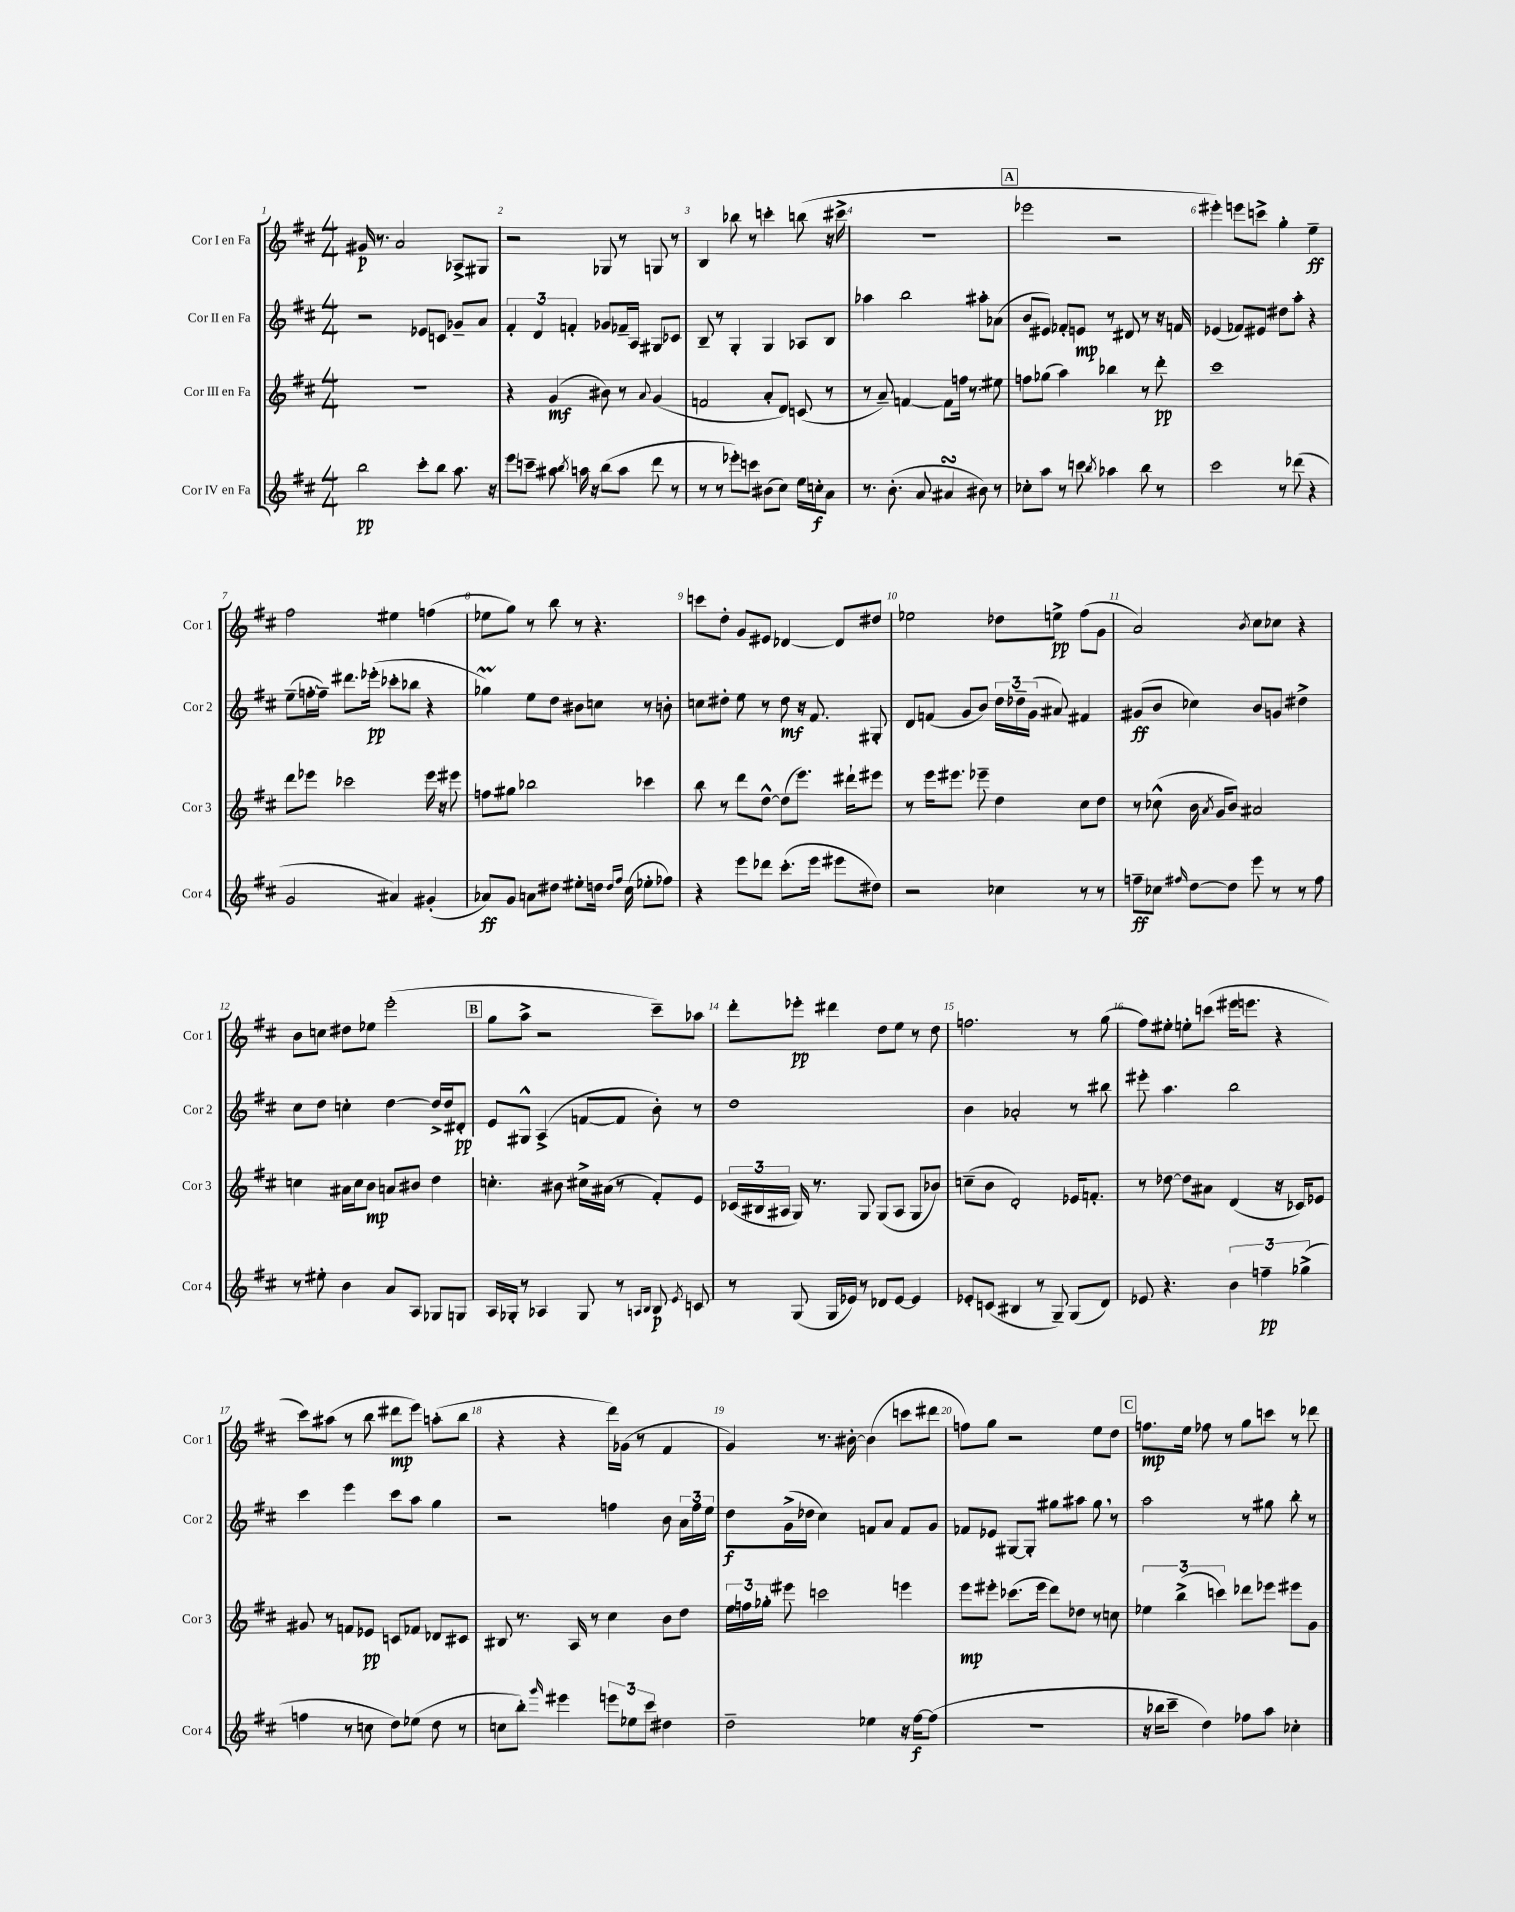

**kern	**dynam	**kern	**dynam	**kern	**dynam	**kern	**dynam
*part4	*part4	*part3	*part3	*part2	*part2	*part1	*part1
*staff4	*staff4	*staff3	*staff3	*staff2	*staff2	*staff1	*staff1
*I"Cor IV en Fa	*	*I"Cor III en Fa	*	*I"Cor II en Fa	*	*I"Cor I en Fa	*
*I'Cor 4	*	*I'Cor 3	*	*I'Cor 2	*	*I'Cor 1	*
*clefG2	*	*clefG2	*	*clefG2	*	*clefG2	*
*k[f#c#]	*	*k[f#c#]	*	*k[f#c#]	*	*k[f#c#]	*
*M4/4	*	*M4/4	*	*M4/4	*	*M4/4	*
=1	=1	=1	=1	=1	=1	=1	=1
2bb\	pp	1r	.	2r	.	16g#X/	p
.	.	.	.	.	.	8.r	.
.	.	.	.	.	.	2a/	.
8ccc#'\L	.	.	.	8e-X/L	.	.	.
8bb\J	.	.	.	8cn/J	.	.	.
8.aa\	.	.	.	8g-X~/L	.	8A-X^/L	.
.	.	.	.	8a/J	.	8G#X/J	.
16r	.	.	.	.	.	.	.
=2	=2	=2	=2	=2	=2	=2	=2
8eee\L	.	4r	.	6f#'/	.	2r	.
8cccn~\J	.	.	.	.	.	.	.
.	.	.	.	6d/	.	.	.
8aa#X\	.	(4g/	mf	.	.	.	.
.	.	.	.	6fn'/	.	.	.
8qbb/	.	.	.	.	.	.	.
16aan\	.	.	.	.	.	.	.
16r	.	.	.	.	.	.	.
(8bb\L	.	8b#X\)	.	8g-X/L	.	8G-X/	.
8aa\J	.	8r	.	16f-X~/L	.	8r	.
.	.	.	.	16A/JJ	.	.	.
.	.	8qqa/	.	.	.	.	.
8ddd\	.	(4g/	.	8G#X/L	.	8Gn/	.
8r	.	.	.	8c-X/J	.	8r	.
=3	=3	=3	=3	=3	=3	=3	=3
8r	.	2fn/	.	8B~/	.	4B/	.
8r	.	.	.	8r	.	.	.
8eee-X'\L)	.	.	.	4G'/	.	8bb-X\	.
8cccn\J	.	.	.	.	.	8r	.
(8b#X\L	.	8a'/L	.	4G/	.	4cccn'\	.
8cc#\J)	.	8d/J)	.	.	.	.	.
16ee\LL	.	(8cn/	.	8A-X/L	.	(8bbn\	.
16ccn'\J	f	.	.	.	.	.	.
8a\J	.	8r	.	8B/J	.	16r	.
.	.	.	.	.	.	16ccc#X^\	.
=4	=4	=4	=4	=4	=4	=4	=4
8.r	.	8r	.	4aa-X\	.	1r	.
.	.	8a~/)	.	.	.	.	.
(8.b'\	.	.	.	.	.	.	.
.	.	[4fn/	.	2bb\	.	.	.
8a/	.	.	.	.	.	.	.
4a#XsSsS/	.	8f\L]	.	.	.	.	.
.	.	16ffn\Jk	.	.	.	.	.
.	.	8.r	.	.	.	.	.
8b#X\)	.	.	.	8aa#X'\L	.	.	.
8r	.	8ee#X\	.	(8a-X\J	.	.	.
!!LO:REH:place=s1:t=A
=5	=5	=5	=5	=5	=5	=5	=5
8cc-X'\L	.	8ffn\L	.	8b/L	.	2eee-X\	.
8aa\J	.	(8gg-X\J	.	8e#X/J)	.	.	.
8r	.	4aa\)	.	8f-X'/L	.	.	.
8cccn\	.	.	.	8en/J	mp	.	.
8qbb/	.	.	.	.	.	.	.
4aa-X\	.	4bb-X\	.	8r	.	2r	.
.	.	.	.	8d#X/	.	.	.
8bb\	.	8r	.	8r	.	.	.
8r	.	8ddd'\	pp	16r	.	.	.
.	.	.	.	16fn/	.	.	.
=6	=6	=6	=6	=6	=6	=6	=6
2ccc#\	.	1ccc#	.	(4e-X/	.	4eee#X'\)	.
.	.	.	.	8f-X/L)	.	8eeen\L	.
.	.	.	.	8e#X/J	.	8cccn^\J	.
8r	.	.	.	8dd#X\L	.	4gg'\	.
(8ddd-X\	.	.	.	8aa'\J	.	.	.
4r	.	.	.	4r	.	4ee~\	ff
!!LO:LB:g=z
=7	=7	=7	=7	=7	=7	=7	=7
2g/	.	8ddd\L	.	(8ee~\L	.	2ff#\	.
.	.	8eee-X\J	.	[16ffn'\L	.	.	.
.	.	.	.	16ff~\JJ])	.	.	.
.	.	2ccc-X\	.	8.ddd#X\L	.	.	.
.	.	.	.	(16eee-X'\Jk	pp	.	.
4a#X/)	.	.	.	8ccc-X'\L	.	4ee#X\	.
.	.	.	.	8bb-X\J	.	.	.
(4g#X'/	.	16eee-\	.	4r	.	(4ffn\	.
.	.	16r	.	.	.	.	.
.	.	8eee#X\	.	.	.	.	.
=8	=8	=8	=8	=8	=8	=8	=8
8a-X/L)	ff	8ffn\L	.	4gg-XM\)	.	8ee-X\L	.
8g/J	.	8gg#X\J	.	.	.	8gg\J)	.
8an\L	.	2bb-X\	.	8ee\L	.	8r	.
8dd#X\J	.	.	.	8dd\J	.	8bb\	.
8ee#X'\L	.	.	.	8b#X\L	.	8r	.
16ddn\Jk	.	.	.	8ccn\J	.	4.r	.
16qqdd/LL	.	.	.	.	.	.	.
16qqff#/JJ	.	.	.	.	.	.	.
(16cc#\	.	.	.	.	.	.	.
8ee-X'\L	.	4ccc-X\	.	8r	.	.	.
8ff-X\J)	.	.	.	8bn'\	.	.	.
=9	=9	=9	=9	=9	=9	=9	=9
4r	.	8bb\	.	8ccn\L	.	8cccn\L	.
.	.	8r	.	8dd#X'\J	.	8dd'\J	.
8eee\L	.	8ddd\L	.	8ee\	.	8g/L	.
8ddd-X\J	.	[8dd^^\J	.	8r	.	8e#X/J	.
(8.ccc#'\L	.	(8dd\L]	.	8dd#\	mf	[4d-X/	.
.	.	8.eee\J)	.	16r	.	.	.
16eee\Jk	.	.	.	8.f#/	.	.	.
8eee#X\L	.	.	.	.	.	8d-/L]	.
.	.	16ddd#X`\KL	.	.	.	.	.
8dd#X\J)	.	8eee#X\J	.	8G#X'/	.	8dd#X/J	.
=10	=10	=10	=10	=10	=10	=10	=10
2r	.	8r	.	8d/L	.	2ee-X\	.
.	.	16eee\KL	.	(8fn/J	.	.	.
.	.	8.eee#X\J	.	.	.	.	.
.	.	.	.	8g/L	.	.	.
.	.	8eee-X~\	.	8b/J)	.	.	.
4cc-X\	.	4dd\	.	24dd\LL	.	8dd-X\L	.
.	.	.	.	24dd-X~\	.	.	.
.	.	.	.	(24g\JJ	.	.	.
.	.	.	.	8a#X/)	.	8een^\J	pp
8r	.	8cc#\L	.	4f#X/	.	(8ff#\L	.
8r	.	8dd\J	.	.	.	8g\J	.
=11	=11	=11	=11	=11	=11	=11	=11
8ffn~\L	ff	8r	.	(8g#X/L	ff	2a/)	.
8cc-X\J	.	(8cc-X^^\	.	8b/J	.	.	.
16qqff#X/	.	.	.	.	.	.	.
[8dd\L	.	16b\	.	4cc-X\)	.	.	.
.	.	8qa/	.	.	.	.	.
.	.	16g/KL	.	.	.	.	.
8dd\J]	.	8b/J)	.	.	.	.	.
.	.	.	.	.	.	8qb/	.
8eee\	.	2a#X/	.	8b/L	.	8cc#\L	.
8r	.	.	.	8gn/J	.	8cc-X\J	.
8r	.	.	.	4dd#X^\	.	4r	.
8ff#\	.	.	.	.	.	.	.
!!LO:LB:g=z
=12	=12	=12	=12	=12	=12	=12	=12
8r	.	4ccn\	.	8cc#\L	.	8b\L	.
8ee#X'\	.	.	.	8dd\J	.	8ccn\J	.
4b\	.	16a#X\LL	.	4ccn'\	.	8dd#X\L	.
.	.	16cc\J	.	.	.	.	.
.	.	8b\J	mp	.	.	8ee-X\J	.
8a/L	.	8an/L	.	[4dd\	.	(2eee'\	.
8A/J	.	8b#X/J	.	.	.	.	.
8G-X/L	.	4dd\	.	16dd^/LL]	.	.	.
.	.	.	.	16dd/J	.	.	.
8Gn/J	.	.	.	8d#X'/J	pp	.	.
!!LO:REH:place=s1:t=B
=13	=13	=13	=13	=13	=13	=13	=13
16A/LL	.	4.ccn'\	.	8e/L	.	8gg\L	.
16G-X'/JJ	.	.	.	.	.	.	.
8r	.	.	.	8G#X^^/J	.	8aa^\J	.
4A-X/	.	.	.	(4A^/	.	2r	.
.	.	8b#X\	.	.	.	.	.
8G-/	.	16cc#X^\LL	.	[8fn/L	.	.	.
.	.	(16a#X\JJ	.	.	.	.	.
8r	.	8r	.	8f/J]	.	.	.
16qqAn/LL	.	.	.	.	.	.	.
16qqB/JJ	.	.	.	.	.	.	.
8B/	p	8f#'/L)	.	8b'\)	.	8ccc#~\L)	.
8qe/	.	.	.	.	.	.	.
8cn/	.	8e/J	.	8r	.	8aa-X\J	.
=14	=14	=14	=14	=14	=14	=14	=14
8r	.	(24c-X/LL	.	1dd	.	8ddd'\L	.
.	.	24B#X/	.	.	.	.	.
.	.	24A#X/JJ	.	.	.	.	.
(8G/	.	16G/)	.	.	.	8eee-X'\J	pp
.	.	8.r	.	.	.	.	.
16G/LL	.	.	.	.	.	4ddd#X\	.
16e-X/JJ)	.	.	.	.	.	.	.
8r	.	8G/	.	.	.	.	.
8d-X/L	.	(8G/L	.	.	.	8dd\L	.
[8e-/J	.	8A#/J	.	.	.	8ee\J	.
4e-/]	.	8G/L	.	.	.	8r	.
.	.	8b-X/J)	.	.	.	8dd\	.
=15	=15	=15	=15	=15	=15	=15	=15
8e-X'/L	.	(8ccn~\L	.	4b\	.	2.ffn\	.
(8cn/J	.	8b\J	.	.	.	.	.
4B#X/	.	2d'/)	.	2a-X'/	.	.	.
8r	.	.	.	.	.	.	.
8G~/)	.	.	.	.	.	.	.
(8G/L	.	16e-X/KL	.	8r	.	8r	.
.	.	8.fn'/J	.	.	.	.	.
8d/J)	.	.	.	8bb#X\	.	(8gg\	.
=16	=16	=16	=16	=16	=16	=16	=16
8e-X/	.	8r	.	8eee#X'\	.	8ff#\L)	.
4.r	.	[8dd-X\	.	4.aa\	.	8ee#X'\J	.
.	.	8dd-\L]	.	.	.	8een'\L	.
.	.	8a#X\J	.	.	.	(8cccn\J	.
6b\	.	(4d/	.	2bb\	.	16eee#X\KL	.
.	.	.	.	.	.	8.eeen\J	.
6ffn~\	pp	.	.	.	.	.	.
.	.	16r	.	.	.	4r	.
.	.	16c-X/KL)	.	.	.	.	.
(6gg-X^\	.	.	.	.	.	.	.
.	.	8e-X/J	.	.	.	.	.
!!LO:LB:g=z
=17	=17	=17	=17	=17	=17	=17	=17
4ffn\	.	8g#X/	.	4ccc#\	.	8ccc#\L)	.
.	.	8r	.	.	.	(8aa#X\J	.
8r	.	8fn/L	.	4eee\	.	8r	.
8ccn\	.	8e-X/J	pp	.	.	8bb\	.
8dd\L)	.	8cn/L	.	8ccc#\L	.	8ddd#X\L	mp
(8ee-X\J	.	8f-X/J	.	8aa\J	.	8eee\J)	.
8dd\	.	8d-X/L	.	4gg\	.	(8aan'\L	.
8r	.	8c#X/J	.	.	.	8bb\J	.
=18	=18	=18	=18	=18	=18	=18	=18
8ccn\L	.	8B#X/	.	2r	.	4r	.
8bb'\J)	.	8.r	.	.	.	.	.
16qqggg/	.	.	.	.	.	.	.
4eee#X\	.	.	.	.	.	4r	.
.	.	16A/	.	.	.	.	.
.	.	8r	.	.	.	.	.
12eeen\L	.	4cc#\	.	4ffn\	.	16ddd\LL)	.
.	.	.	.	.	.	(16g-X\JJ	.
12ee-X\	.	.	.	.	.	.	.
.	.	.	.	.	.	8r	.
12ccc#\J	.	.	.	.	.	.	.
4dd#X\	.	8b\L	.	8b\	.	4f#/	.
.	.	8dd\J	.	24a\LL	.	.	.
.	.	.	.	24ff\	.	.	.
.	.	.	.	24ee\JJ	.	.	.
=19	=19	=19	=19	=19	=19	=19	=19
2dd~\	.	24ee\LL	.	8dd\L	f	4g/)	.
.	.	24ffn\	.	.	.	.	.
.	.	24gg-X'\JJ	.	.	.	.	.
.	.	8eee#X\	.	(16g^\L	.	.	.
.	.	.	.	16dd-X\JJ	.	.	.
.	.	2cccn\	.	4cc#\)	.	8.r	.
.	.	.	.	.	.	[16b#X'\	.
4ee-X\	.	.	.	8fn/L	.	(4b#\]	.
.	.	.	.	8a/J	.	.	.
16r	.	4eeen\	.	8f/L	.	8cccn\L	.
[16ff#\KL	f	.	.	.	.	.	.
(8ff#\J]	.	.	.	8g/J	.	8ddd#X\J	.
=20	=20	=20	=20	=20	=20	=20	=20
1r	.	8eee\L	mp	8f-X/L	.	8ffn\L)	.
.	.	8eee#X'\J	.	8e-X/J	.	8gg\J	.
.	.	(8.ccc-X\L	.	[8G#X/L	.	2r	.
.	.	.	.	8G#'/J]	.	.	.
.	.	16eee#\Jk	.	.	.	.	.
.	.	8ddd\L)	.	8gg#X\L	.	.	.
.	.	8dd-X\J	.	8aa#X\J	.	.	.
.	.	8r	.	8gg#,\	.	8ee\L	.
.	.	8ccn\	.	8r	.	8dd\J	.
!!LO:REH:place=s1:t=C
=21	=21	=21	=21	=21	=21	=21	=21
16r	.	6ee-X\	.	2aa\	.	8.ffn\L	mp
16bb-X\KL	.	.	.	.	.	.	.
8ccc#~\J	.	.	.	.	.	.	.
.	.	(6bb^\	.	.	.	.	.
.	.	.	.	.	.	16ee\Jk	.
4dd\)	.	.	.	.	.	8ff-X\	.
.	.	6cccn\)	.	.	.	.	.
.	.	.	.	.	.	8r	.
8ff-X\L	.	8ddd-X\L	.	8r	.	8gg\L	.
8aa\J	.	8eee-X\J	.	8gg#X\	.	8cccn\J	.
4cc-X'\	.	8eee#X\L	.	8bb'\	.	8r	.
.	.	8g\J	.	8r	.	8ddd-X\	.
==	==	==	==	==	==	==	==
*-	*-	*-	*-	*-	*-	*-	*-
